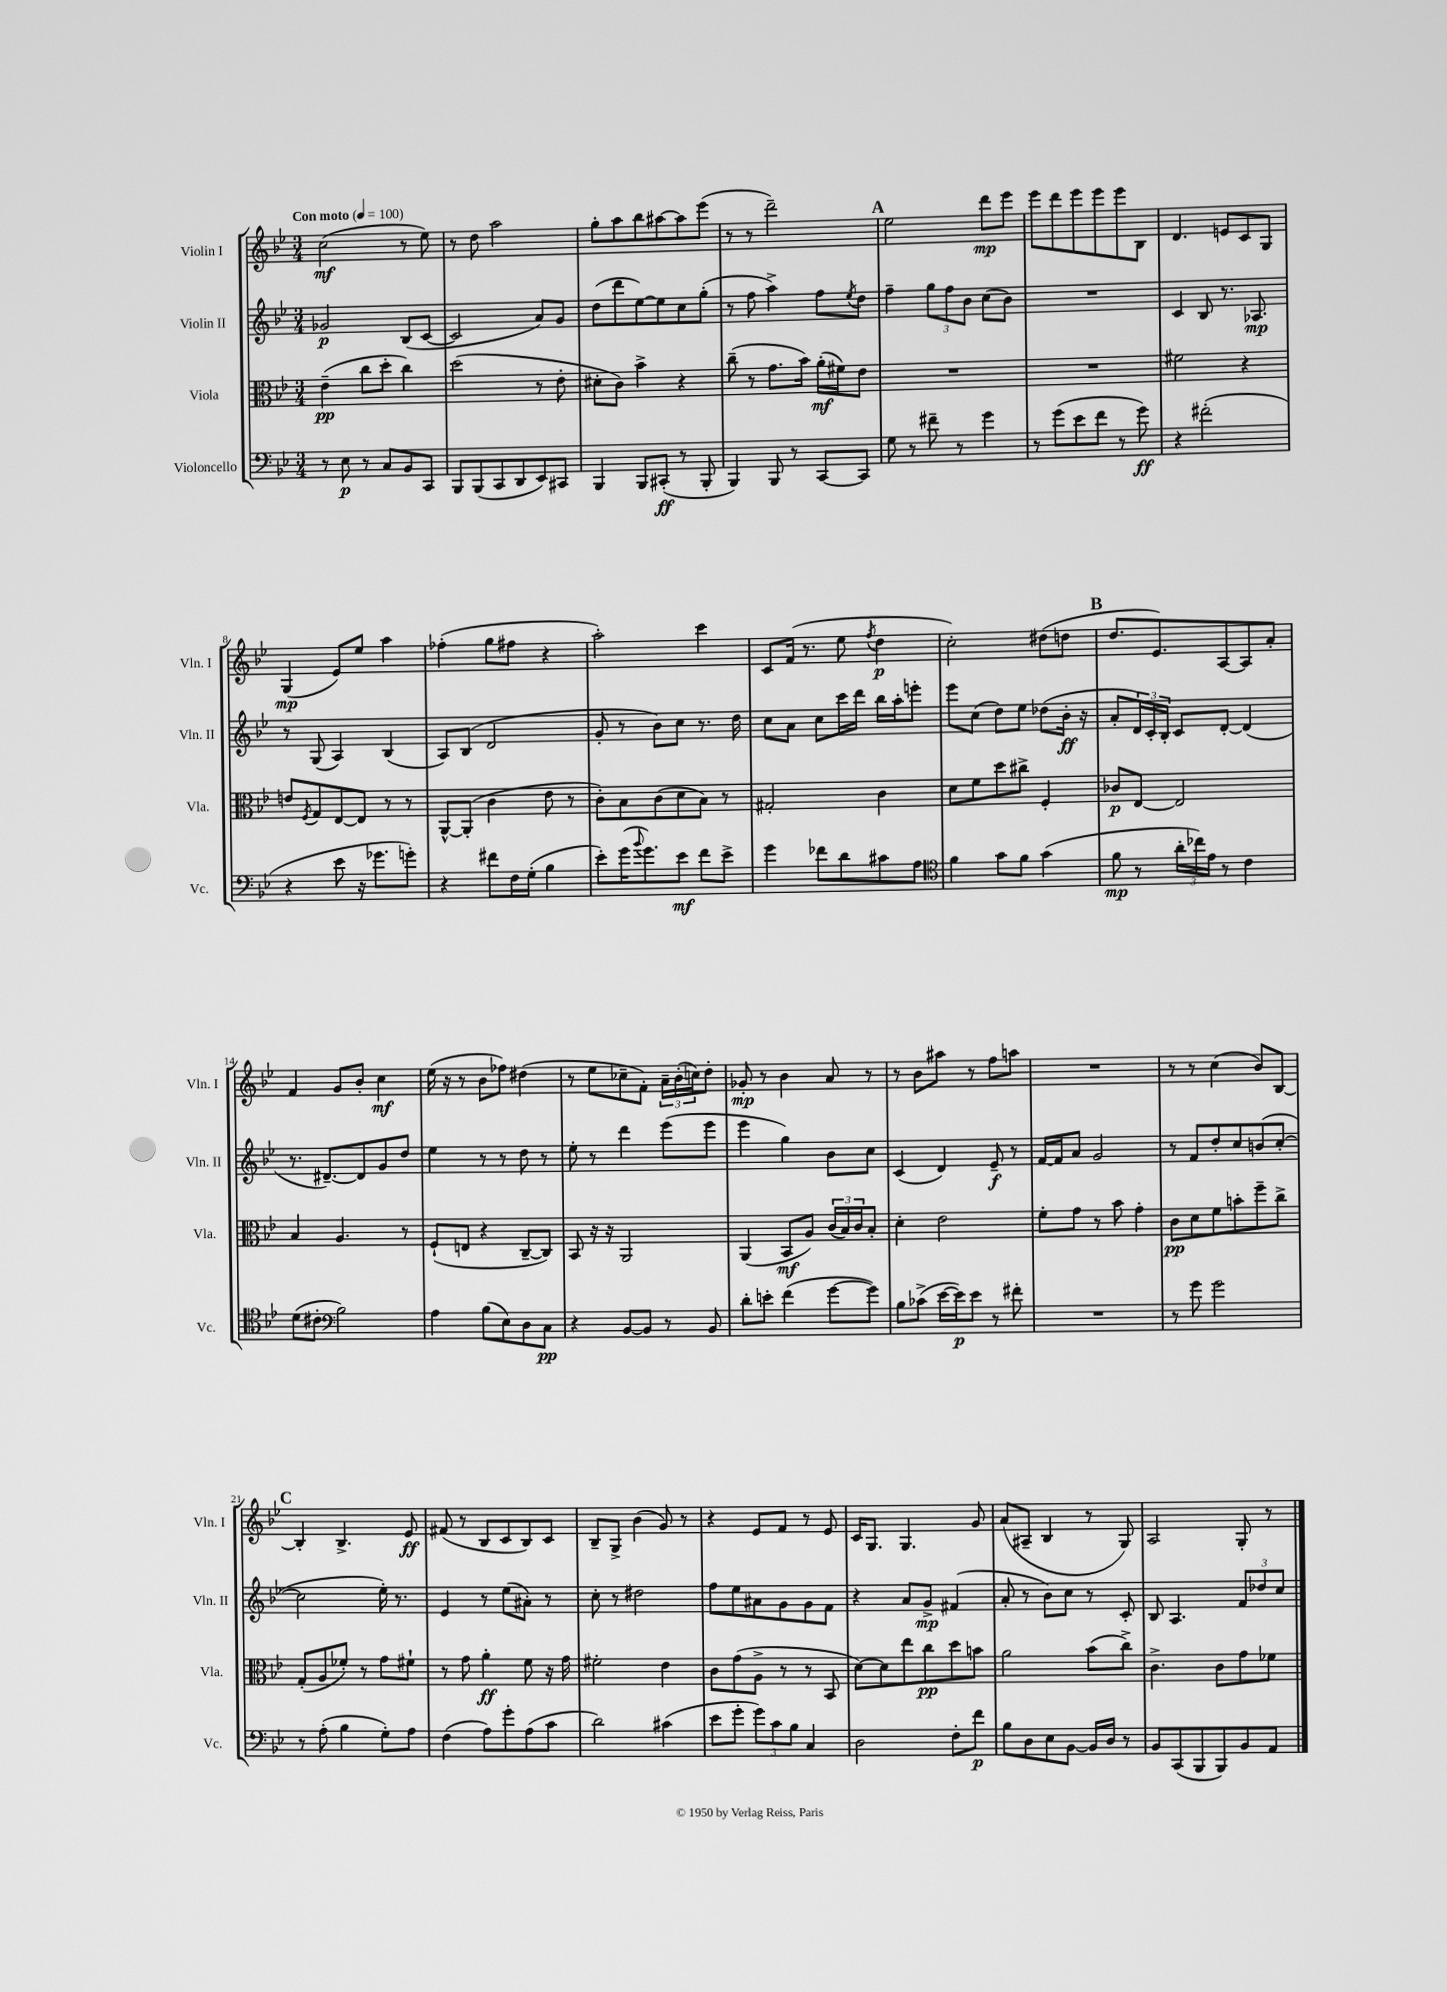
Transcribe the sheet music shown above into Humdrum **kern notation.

**kern	**kern	**kern	**kern
*staff4	*staff3	*staff2	*staff1
*clefF4	*clefC3	*clefG2	*clefG2
*k[b-e-]	*k[b-e-]	*k[b-e-]	*k[b-e-]
*M3/4	*M3/4	*M3/4	*M3/4
*MM100	*MM100	*MM100	*MM100
8r	(4e-~	2g-	(2cc
8E-	.	.	.
8r	8cc	.	.
8C	8dd'	.	.
8BB-	4cc)	(8B-	8r
8CC	.	[8c	8ee-)
=	=	=	=
8BBB-	(2dd	2c]	8r
(8BBB-	.	.	8dd
8CC	.	.	2aa
8DD	.	.	.
8EE-)	8r	8a)	.
8CC#	8e-'	8g	.
=	=	=	=
4BBB-	8d#'	(8dd	8gg'
.	8c)	8ddd	8aa
8BBB-	4b-^	[8ee-)	8bb-
(8CC#'	.	8ee-]	[8aa#
8r	4r	8cc	8aa#]
8BBB-'	.	(8gg'	(8eee-
=	=	=	=
4BBB-)	(8cc~	8r	8r
.	8r	8ff	8r
8BBB-	8.g	4aa^)	2ddd~)
8r	.	.	.
.	16b-)	.	.
[8CC	(16a'	8ff	.
.	16f#)	.	.
.	.	8qee-	.
8CC]	8e-	8dd	.
=	=	=	=
8G	2.r	4ff~	2ee-
8r	.	.	.
8f#~	.	12gg	.
.	.	12ff	.
8r	.	.	.
.	.	12b-	.
4g	.	(8cc	8ddd
.	.	8b-)	8eee-
=	=	=	=
8r	2.r	2.r	8eee-
(8g	.	.	8ddd
8e-	.	.	8eee-
8f	.	.	8eee-
8r	.	.	8eee-
8g)	.	.	8B-
=	=	=	=
4r	2f#	4c	4.d
(2f#'	.	8B-	.
.	.	8.r	8e
.	4r	.	8c
.	.	8.A-	.
.	.	.	8G
=	=	=	=
4r	8e	8r	(4G
.	8qF	.	.
.	8G	(8G	.
8e-	[8E-	4A)	8e-)
16r	8E-]	.	8ee-
8.g-	.	.	.
.	8r	(4B-	4aa
8g')	8r	.	.
=	=	=	=
4r	[8AA^^	8A)	(4ff-'
.	(8AA']	(8B-	.
8f#	4c	2d	8gg
16F	.	.	8ff#
(16G'	.	.	.
4B-	8e-	.	4r
.	8r	.	.
=	=	=	=
8e-')	8c')	8g'	2aa')
(16g	8B-	8r	.
8qqb-	.	.	.
8.g)	.	.	.
.	(8c	8b-)	.
8e-	8d	8cc	.
8f	8B-)	8.r	4ccc
8e-^	8r	.	.
.	.	16dd	.
=	=	=	=
4g	2G#'	8cc	8c
.	.	8a	(16f
.	.	.	8.r
8f-	.	8cc	.
8d	.	16ccc	8ee-
.	.	16ddd	.
.	.	.	8qff
8c#	4c	16bb-	4dd
.	.	16aa'	.
8A	.	8eee'	.
=	=	=	=
*clefC4	*	*	*
4f	8d	8eee-	2cc')
.	8f	(8cc	.
8g	8dd	8dd)	.
8f	8cc#^	8ee-	.
(4g	4F'	(8dd-	(8dd#
.	.	16b-'	8dd
.	.	16r	.
=	=	=	=
8f	8c-	8a'	8.dd
8r	[8E-	24d)	.
.	.	24c'	.
.	.	.	8.e-)
.	.	24B-'	.
24a'	2E-]	8c	.
24cc-)	.	.	.
24e-	.	.	.
8r	.	[8d'	[8A
4c	.	(4d]	8A]
.	.	.	8a'
=	=	=	=
(8d	4B-	8.r	4f
8c#'	.	.	.
.	.	[8.d#~)	.
*clefF4	*	*	*
2B-)	4.A	.	8g
.	.	8d#]	8b-'
.	.	8g	4cc
.	8r	8dd	.
=	=	=	=
4A	(8F`	4ee-	(16ee-
.	.	.	16r
.	8E	.	8r
(8B-	4r	8r	8b-
8E-)	.	8r	8ff-)
8D	[8C~	8dd	(4dd#
8C	8C])	8r	.
=	=	=	=
4r	8BB-	8ee-'	8r
.	16r	8r	8ee-
.	16r	.	.
[8BB-	2AA	4ddd	8cc-~
8BB-]	.	.	8f')
8r	.	(8eee-	24a~
.	.	.	(24b-'
.	.	.	24cc)
8BB-	.	8eee-	8dd'
=	=	=	=
8d'	(4AA	4eee-	8g-'
8e'	.	.	8r
(4f	8BB-	4gg)	4b-
.	8A)	.	.
[8g	(24c	8b-	8a
.	24B-)	.	.
.	24c	.	.
8g])	8B-'	8cc	8r
=	=	=	=
8B-	4d'	(4c	8r
(8c-^	.	.	8b-
[16e-	2e-	4d)	8aa#
16e-])	.	.	.
8e-	.	.	8r
8r	.	8e-~	8ff
8f#'	.	8r	8aa
=	=	=	=
2.r	8f'	[16f	2.r
.	.	16f]	.
.	8g	8a	.
.	8r	2g	.
.	8b-	.	.
.	4g'	.	.
=	=	=	=
8r	8c	8r	8r
8g	8d	8f	8r
2g	8f	8dd'	(4cc
.	8b'	8cc	.
.	8ff~	(8b	8b-)
.	8cc^	[8cc'	[8B-
=	=	=	=
8r	(8G'	2cc]	4B-']
(8A'	8A	.	.
4B-	8f-')	.	4.B-^
.	8r	.	.
8G')	8g	16ee-')	.
.	.	8.r	.
8A	8f#`	.	8e-
=	=	=	=
(4F	8r	4e-	(8f#
.	8g	.	8r
8A)	4a'	8r	8B-
8g'	.	(8ee-	8c
(8A	8f	8a#')	8B-)
8c	16r	8r	8c
.	16g	.	.
=	=	=	=
2d)	2f#'	8cc'	8B-~
.	.	8r	8G^
.	.	2dd#	(4b-
(4c#	4e-	.	8g)
.	.	.	8r
=	=	=	=
8e-	8c	8ff	4r
8g'	(8g	8ee-	.
12g)	8A^	8a#	8e-
12c	.	.	.
.	8r	8g	8f
12B-	.	.	.
4C	8r	8g	8r
.	8BB-	8f	8e-
=	=	=	=
2D	[8d)	4r	16c
.	.	.	8.G
.	8d]	.	.
.	8ee-	8a	4.G
.	8cc	8g^	.
8F'	8dd	(4f#	.
8f	8b	.	8g
=	=	=	=
8B-	2a	8a'	(8a
8D	.	8r	8A#~
8E-	.	8b-)	4B-
[8BB-	.	8cc	.
16BB-]	(8b-	8r	8r
16D	.	.	.
8r	8cc^)	8c'	8G)
=	=	=	=
8BB-	4.c^	8B-	2A
(8CC	.	4.A	.
8BBB-	.	.	.
8BBB-)	8c	.	.
8BB-	8g	12f	8G'
.	.	12dd-	.
8AA	8f-	.	8r
.	.	12cc	.
==	==	==	==
*-	*-	*-	*-
